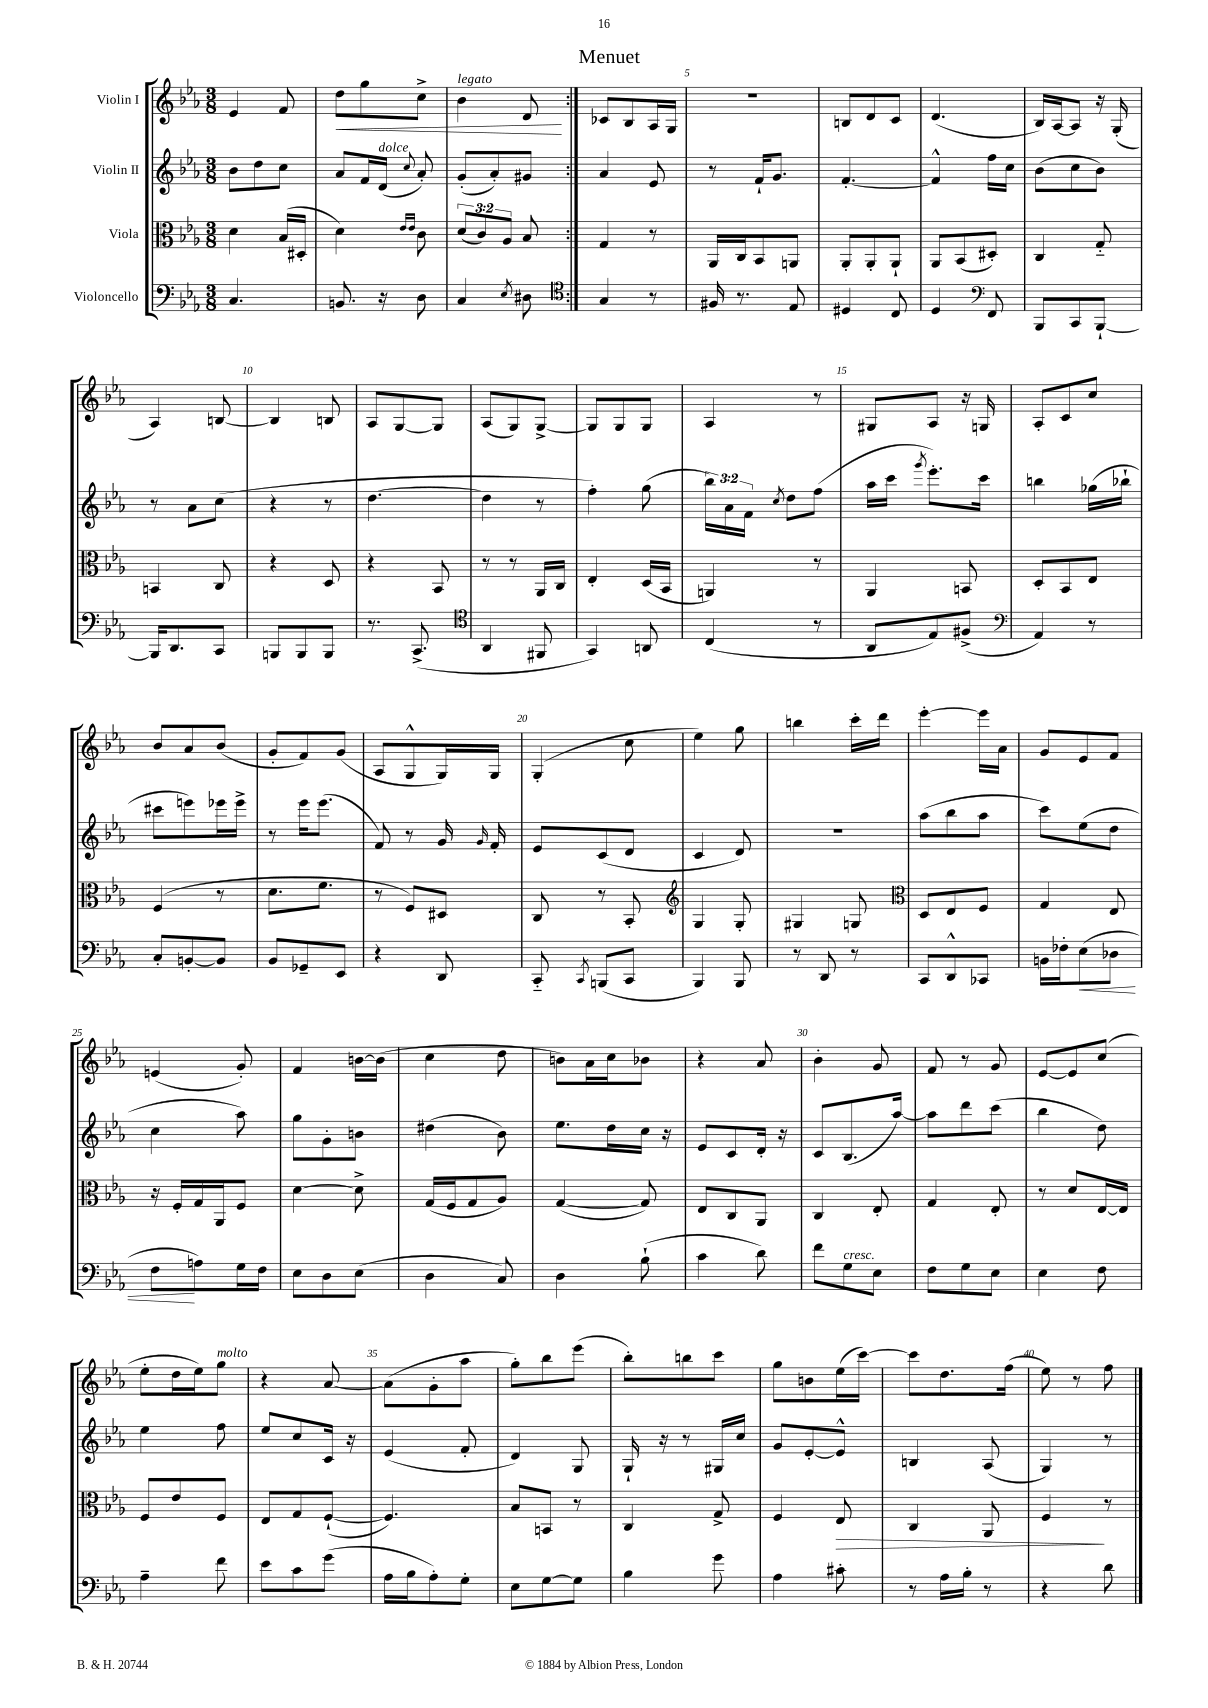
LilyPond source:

\header { title = "Menuet" }
<<
\new StaffGroup <<
\new Staff = "s0" \with { instrumentName = "Violin I" } {
    \clef treble \key ees \major \numericTimeSignature \time 3/8
    \autoBeamOff \repeat volta 2 { ees'4 f'8 |
    d''8[\< g''8 c''8]-> |
    bes'4^\markup { \italic "legato" } d'8\! | }
    ces'8[ bes8 aes16 g16] |
    R4. |
    b8[ d'8 c'8] |
    d'4.( |
    bes16[) aes16~ aes8] r16 g16-.( |
    aes4) b8~ |
    b4 b8 |
    aes8[ g8~ g8] |
    aes8[( g8) g8]~-> |
    g8[ g8 g8] |
    aes4 r8 |
    gis8[ aes8] r16 g16 |
    aes8[-. c'8 c''8] |
    bes'8[ aes'8 bes'8]( |
    g'8[-. f'8) g'8]( |
    aes8[ g8-^ g16) g16] |
    g4-.( c''8 |
    ees''4) g''8 |
    b''4 c'''16[-. d'''16] |
    ees'''4~-. ees'''16[ aes'16] |
    g'8[ ees'8 f'8] |
    e'4( g'8-.) |
    f'4 b'16[~ b'16]( |
    c''4 d''8 |
    b'8[) aes'16 c''16 bes'8] |
    r4 aes'8 |
    bes'4-. g'8 |
    f'8 r8 g'8 |
    ees'8[~ ees'8 c''8]( |
    ees''8[-. d''16 ees''16) g''8]^\markup { \italic "molto" } |
    r4 aes'8~ |
    aes'8[( g'8-. aes''8] |
    g''8[-.) bes''8 ees'''8]( |
    bes''8[-.) b''8 c'''8] |
    g''8[ b'8 ees''16( c'''16]~) |
    c'''8[ d''8. f''16]( |
    ees''8) r8 f''8 \bar "|." |
}
\new Staff = "s1" \with { instrumentName = "Violin II" } {
    \clef treble \key ees \major \numericTimeSignature \time 3/8 \override Staff.TupletNumber.text = #tuplet-number::calc-fraction-text
    \autoBeamOff \repeat volta 2 { bes'8[ d''8 c''8] |
    aes'8[ f'16 d'16]^\markup { \italic "dolce" }( \appoggiatura { c''8 } aes'8-.) |
    g'8[-.( aes'8-.) gis'8] | }
    aes'4 ees'8 |
    r8 f'16[-! g'8.] |
    f'4.~-. |
    f'4-^ f''16[ c''16] |
    bes'8[( c''8 bes'8]) |
    r8 aes'8[ c''8]( |
    r4 r8 |
    d''4.~ |
    d''4 r8 |
    f''4-.) g''8( |
    \tuplet 3/2 { bes''16[) aes'16 f'16] } \acciaccatura { c''8 } d''8[ f''8]( |
    aes''16[ c'''16] \acciaccatura { g'''8 } ees'''8.[-.) c'''16] |
    b''4 ges''16[( bes''16]-! |
    cis'''8[ e'''8) ees'''16 ees'''16]-> |
    r8 ees'''16[ ees'''8.]( |
    f'8) r8 g'16 \grace { g'16 } f'16-. |
    ees'8[ c'8( d'8] |
    c'4 d'8) |
    R4. |
    aes''8[( bes''8 aes''8] |
    c'''8[) ees''8( d''8] |
    c''4 aes''8) |
    g''8[ g'8-. b'8] |
    dis''4( bes'8) |
    ees''8.[ d''16 c''16] r16 |
    ees'8[ c'8 d'16]-. r16 |
    c'8[ bes8.( aes''16]~) |
    aes''8[ d'''8 c'''8]( |
    bes''4 d''8) |
    ees''4 f''8 |
    ees''8[ c''8 c'16] r16 |
    ees'4( f'8-. |
    d'4) g8 |
    g16-! r16 r8 gis16[ c''16] |
    g'8[ ees'8~-. ees'8]-^ |
    b4 aes8( |
    g4) r8 \bar "|." |
}
\new Staff = "s2" \with { instrumentName = "Viola" } {
    \clef alto \key ees \major \numericTimeSignature \time 3/8 \override Staff.TupletNumber.text = #tuplet-number::calc-fraction-text
    \autoBeamOff \repeat volta 2 { d'4 bes16[( dis16]-. |
    d'4) \grace { ees'16[ ees'16] } c'8 |
    \tuplet 3/2 { d'8[( c'8) aes8] } bes8 | }
    g4 r8 |
    aes,16[ c16 bes,8 a,8] |
    aes,8[-. aes,8-. aes,8]-! |
    aes,8[ bes,8( dis8]-.) |
    c4 g8-_ |
    b,4 c8 |
    r4 d8 |
    r4 bes,8 |
    r8 r8 aes,16[ c16] |
    ees4-. d16[( bes,16] |
    a,4) r8 |
    aes,4 b,8 |
    d8[-. bes,8 ees8] |
    f4( r8 |
    d'8.[ f'8.] |
    r8 f8[) dis8] |
    c8 r8 bes,8-. |
    \clef treble g4 g8-. |
    gis4 g8 |
    \clef alto d8[ ees8 f8] |
    g4 ees8 |
    r16 f16[-. g16 aes,16 f8] |
    d'4~ d'8-> |
    g16[( f16 g8 aes8]) |
    g4~( g8) |
    ees8[ c8 aes,8] |
    c4 ees8-. |
    g4 ees8-. |
    r8 d'8[ ees16~ ees16] |
    f8[ ees'8 f8] |
    ees8[ g8 f8]~-!( |
    f4.) |
    bes8[ b,8] r8 |
    c4 g8-> |
    f4 ees8\> |
    c4 aes,8 |
    f4\! r8 \bar "|." |
}
\new Staff = "s3" \with { instrumentName = "Violoncello" } {
    \clef bass \key ees \major \numericTimeSignature \time 3/8
    \autoBeamOff \repeat volta 2 { c4. |
    b,8. r16 d8 |
    c4 \acciaccatura { ees8 } dis8 | }
    \clef tenor g4 r8 |
    fis16 r8. ees8 |
    dis4 c8 |
    d4 \clef bass f,8 |
    bes,,8[ c,8 bes,,8]~-! |
    bes,,16[ d,8. c,8] |
    b,,8[ b,,8 b,,8] |
    r8. c,8.->( |
    \clef tenor aes,4 fis,8 |
    g,4) a,8 |
    c4( r8 |
    aes,8[ ees8) fis8]->( |
    \clef bass aes,4) r8 |
    c8[-. b,8~-. b,8] |
    bes,8[ ges,8-- ees,8] |
    r4 d,8 |
    c,8-_ \acciaccatura { c,8 } b,,8[( c,8] |
    bes,,4) bes,,8 |
    r8 d,8 r8 |
    c,8[ d,8-^ ces,8] |
    b,16[ fes16-. ees8\<( des8] |
    f8[\! a8) g16 f16] |
    ees8[ d8 ees8]( |
    d4 c8) |
    d4 bes8-!( |
    c'4 d'8) |
    f'8[ g8^\markup { \italic "cresc." } ees8] |
    f8[ g8 ees8] |
    ees4 f8 |
    aes4-- f'8 |
    ees'8[ c'8 g'8]( |
    aes16[ bes16 aes8-.) g8]-. |
    ees8[ g8~ g8] |
    bes4 g'8 |
    aes4 cis'8-. |
    r8 aes16[ bes16]-. r8 |
    r4 d'8 \bar "|." |
}
>>
>>
\layout { \context { \Score \override BarNumber.break-visibility = ##(#f #t #t) barNumberVisibility = #(every-nth-bar-number-visible 5) } }
